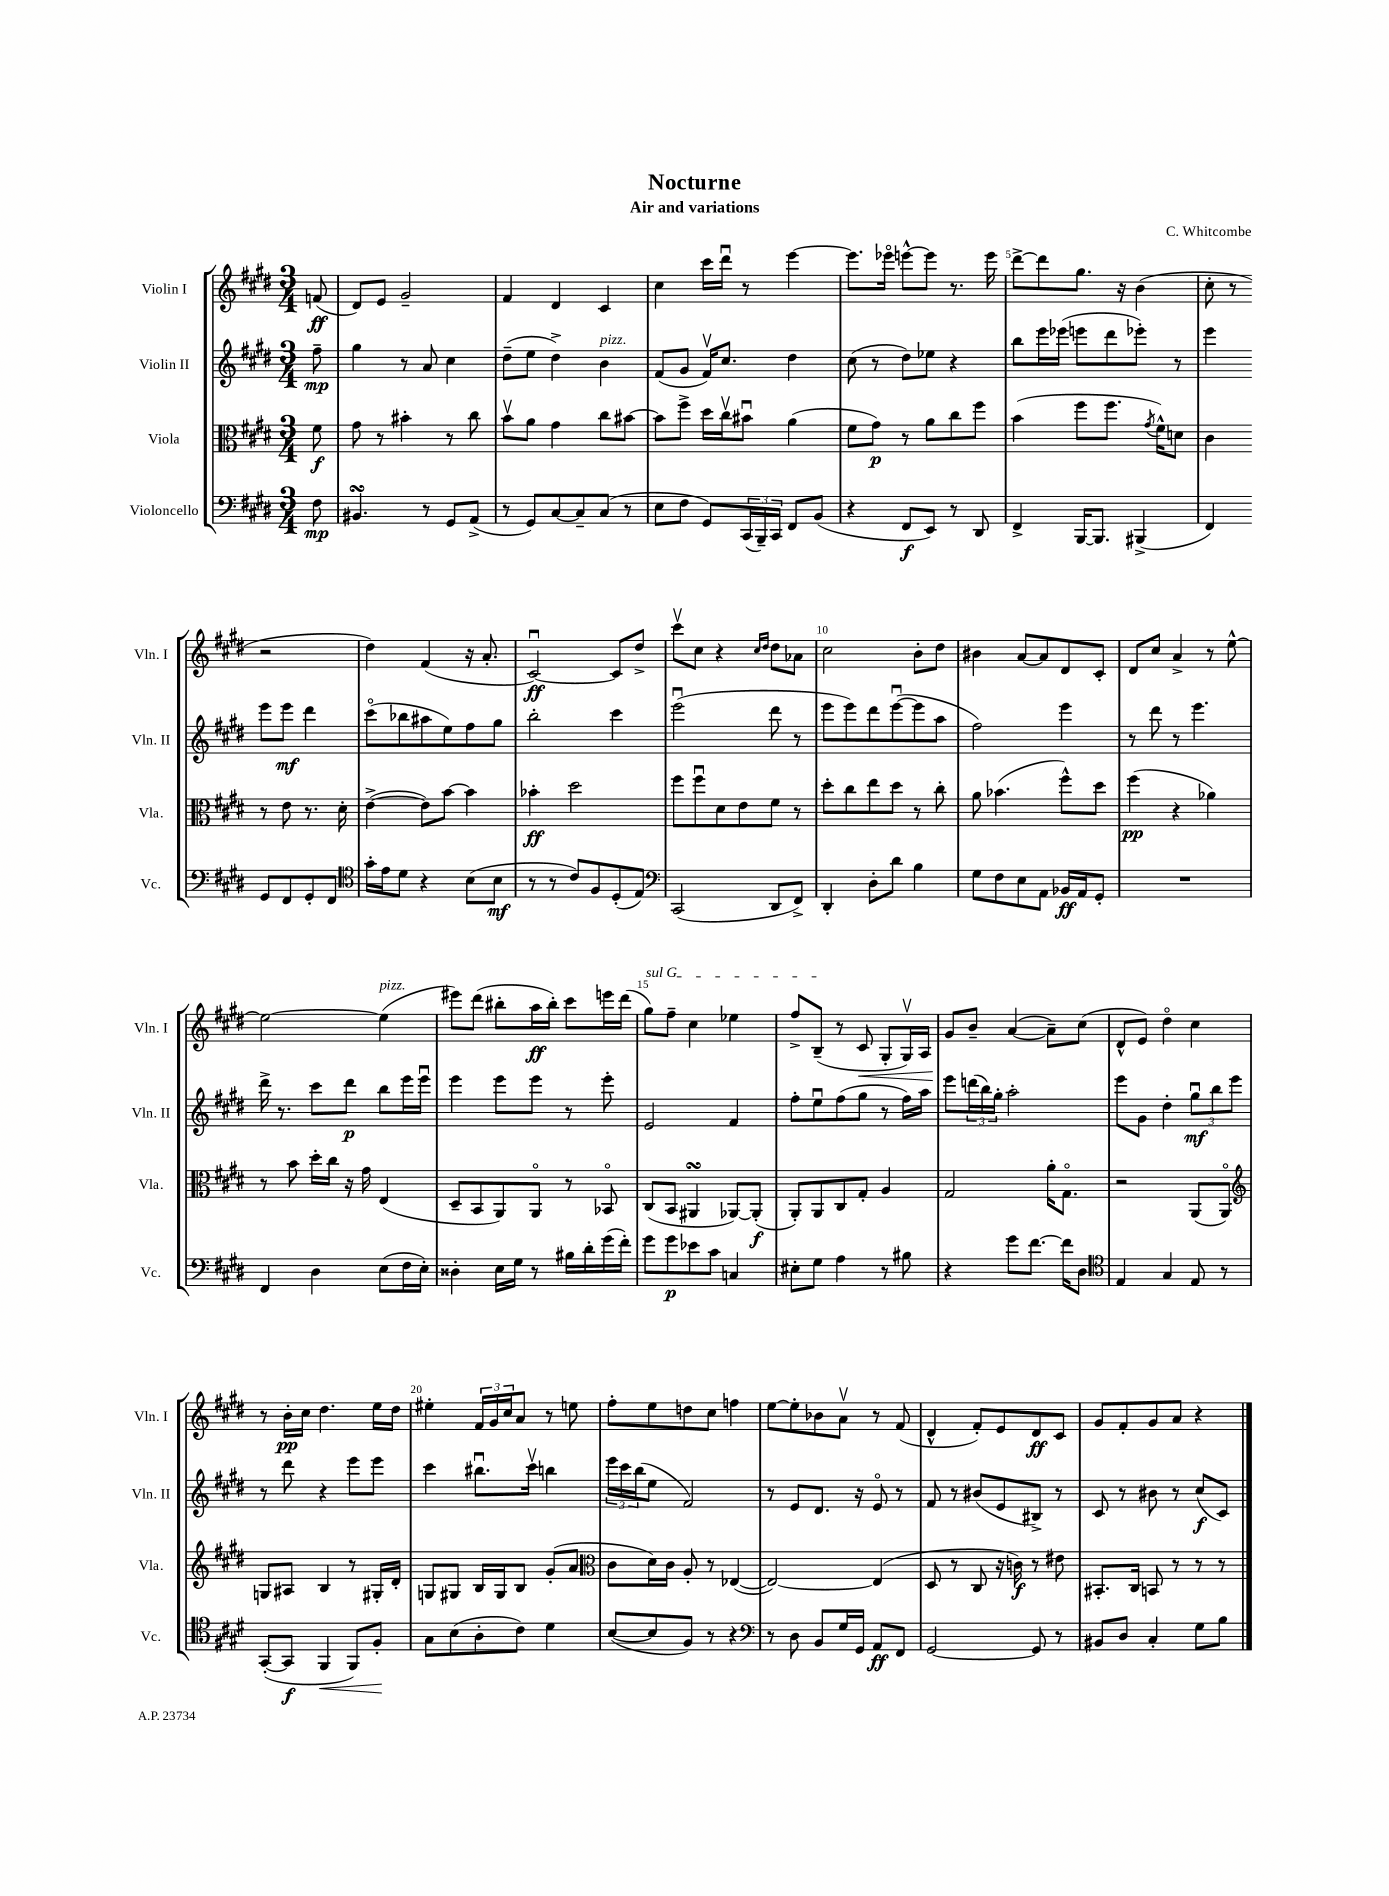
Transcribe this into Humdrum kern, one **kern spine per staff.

**kern	**kern	**kern	**kern
*staff4	*staff3	*staff2	*staff1
*clefF4	*clefC3	*clefG2	*clefG2
*k[f#c#g#d#]	*k[f#c#g#d#]	*k[f#c#g#d#]	*k[f#c#g#d#]
*M3/4	*M3/4	*M3/4	*M3/4
8F#	8f#	8ff#~	(8f
=	=	=	=
4.BB#	8g#	4gg#	8d#)
.	8r	.	8e
.	4b#'	8r	2g#~
8r	.	8a	.
8GG#	8r	4cc#	.
(8AA^	8cc#	.	.
=	=	=	=
8r	8bv	(8dd#~	4f#
8GG#)	8a	8ee	.
[8C#	4g#	4dd#^)	4d#
8C#~]	.	.	.
(8C#	8cc#	4b	4c#
8r	[8b#	.	.
=	=	=	=
8E	8b#]	(8f#	4cc#
8F#	8ff#^	8g#	.
8GG#)	16dd#	16f#v)	16ccc#
.	16cc#v	8.cc#	16ddd#u
(24CC#	8b#u	.	8r
24BBB~)	.	.	.
24CC#	.	.	.
8FF#	(4a	4dd#	[4eee
(8BB	.	.	.
=	=	=	=
4r	8f#	(8cc#	8.eee]
.	8g#)	8r	.
.	.	.	16eee-o
8FF#	8r	8dd#)	[8eee^^
8EE)	8a	8ee-	8eee]
8r	8cc#	4r	8.r
8DD#	8ff#	.	.
.	.	.	16eee
=	=	=	=
4FF#^	(4b	8bb	[8ddd#^
.	.	16eee	8ddd#]
.	.	(16eee-	.
[16BBB	8ff#	8eee	8.gg#
8.BBB]	.	.	.
.	8.ff#	8ddd#	.
.	.	.	16r
(4BBB#^	.	8eee-')	(4b
.	8qg#	.	.
.	16f#^^)	.	.
.	8d	8r	.
=	=	=	=
4FF#)	4c#	4eee	8cc#'
.	.	.	8r
8GG#	8r	8eee	2r
8FF#	8e	8eee	.
8GG#'	8.r	4ddd#	.
8FF#	.	.	.
.	16d#'	.	.
=	=	=	=
*clefC4	*	*	*
16g#'	([4e^	(8ccc#o	4dd#)
16e	.	.	.
8d#	.	8bb-	.
4r	8e])	8aa#	(4f#
.	[8b	8ee)	.
(8B	4b]	8ff#	16r
.	.	.	8.a'
8B	.	8gg#	.
=	=	=	=
8r	4b-'	2bb'	[2c#u)
8r	.	.	.
8c#)	2dd#	.	.
8F#	.	.	.
(8D#'	.	4ccc#	8c#]
8E)	.	.	8dd#^
=	=	=	=
*clefF4	*	*	*
(2CC#	8ff#	(2eeeu	8ccc#v
.	8ff#u	.	8cc#
.	8d#	.	4r
.	8e	.	.
.	.	.	16qqcc#
.	.	.	16qqdd#
8DD#	8f#	8ddd#	8dd#
8FF#^)	8r	8r	8a-
=	=	=	=
4DD#'	8dd#'	8eee	2cc#
.	8cc#	8eee)	.
8D#'	8ee	8ddd#	.
8d#	8dd#	([8eeeu	.
4B	8r	8eee]	8b'
.	8cc#'	8aa	8dd#
=	=	=	=
8G#	8a	2ff#)	4b#
8F#	(4.b-	.	.
8E	.	.	[8a
8AA	.	.	8a]
16BB-	8ff#^^)	4eee	8d#
16AA	.	.	.
8GG#'	8dd#	.	8c#'
=	=	=	=
2.r	(4ff#	8r	8d#
.	.	8ddd#	8cc#
.	4r	8r	4a^
.	.	4.eee	.
.	4a-)	.	8r
.	.	.	[8ee^^
=	=	=	=
4FF#	8r	16ddd#^	2ee_
.	.	8.r	.
.	8b	.	.
4D#	16dd#'	8ccc#	.
.	16cc#	.	.
.	16r	8ddd#	.
.	16g#	.	.
(8E	(4E	8bb	(4ee]
16F#	.	16eee	.
16E')	.	16eeeu	.
=	=	=	=
4D##'	8D#~	4eee	8eee#)
.	8BB	.	(8ddd#
16E	8AA)	8eee	8bb#'
16G#	.	.	.
8r	8AAo	8eee	16aa
.	.	.	16bb#')
16B#	8r	8r	8ccc#
16d#'	.	.	.
(16g#	8BB-o	8eee'	16eee
16f#')	.	.	(16ddd#
=	=	=	=
8g#	(8C#	2e	8gg#)
8g#	8BB	.	8ff#~
8e-	4AA#	.	4cc#
8c#	.	.	.
4C	[8AA-)	4f#	4ee-
.	(8AA-']	.	.
=	=	=	=
8E#'	8AA')	8ff#'	8ff#^
8G#	8AA	8eeu	(8B~
4A	8C#	(8ff#	8r
.	8G#'	8gg#	8c#
8r	4A	8r	8G#'
8B#	.	16ff#)	16G#v)
.	.	16aa	16A
=	=	=	=
4r	2G#	8eee	8g#
.	.	(24ddd	8b~
.	.	24bb)	.
.	.	24gg#'	.
8g#	.	2aa'	([4a
[8.f#	.	.	.
.	16a'	.	8a~])
16f#]	8.G#o	.	.
8D#	.	.	(8cc#
=	=	=	=
*clefC4	*	*	*
4E	2r	8eee	8d#^^
.	.	8g#	8e)
4G#	.	4dd#'	4dd#o
8E	(8AA	12gg#u	4cc#
.	.	12bb	.
8r	8AAo)	.	.
.	.	12eee	.
=	=	=	=
*	*clefG2	*	*
([8GG#'	8G	8r	8r
8GG#]	8A#	8ddd#	16b'
.	.	.	16cc#
4FF#	4B	4r	4.dd#
8FF#)	8r	8eee	.
8F#'	16G#'	8eee	16ee
.	16d#'	.	16dd#
=	=	=	=
8G#	8G	4ccc#	4ee#'
(8B	8G#	.	.
8A'	16B	8.bb#u	24f#
.	.	.	24g#
.	16G#	.	.
.	.	.	24cc#
8c#)	8B	.	8a
.	.	16ccc#v	.
4d#	(8g#'	4bb	8r
.	8a	.	8ee
=	=	=	=
*	*clefC3	*	*
([8B	8c#	24eee	8ff#'
.	.	24ccc#	.
.	.	(24bb	.
8B]	16d#)	8ee	8ee
.	16c#	.	.
8F#)	8A'	2f#)	8dd
8r	8r	.	8cc#
4r	([4E-	.	4ff
=	=	=	=
*clefF4	*	*	*
8r	2E-_)	8r	[8ee
8D#	.	8e	8ee']
8BB	.	8.d#	8b-
16G#	.	.	8av
16GG#	.	16r	.
8AA	(4E-]	8eo	8r
8FF#	.	8r	(8f#
=	=	=	=
[2GG#	8D#	8f#	4d#^^
.	8r	8r	.
.	8C#	(8b#	8f#')
.	16r	8e	8e
.	16c)	.	.
8GG#]	8r	8B#^)	8d#
8r	8e#	8r	8c#
=	=	=	=
8BB#	8.BB#'	8c#	8g#
8D#	.	8r	8f#'
.	16C#	.	.
4C#'	8BB	8b#	8g#
.	8r	8r	8a
8G#	8r	(8cc#	4r
8B	8r	8c#)	.
==	==	==	==
*-	*-	*-	*-
